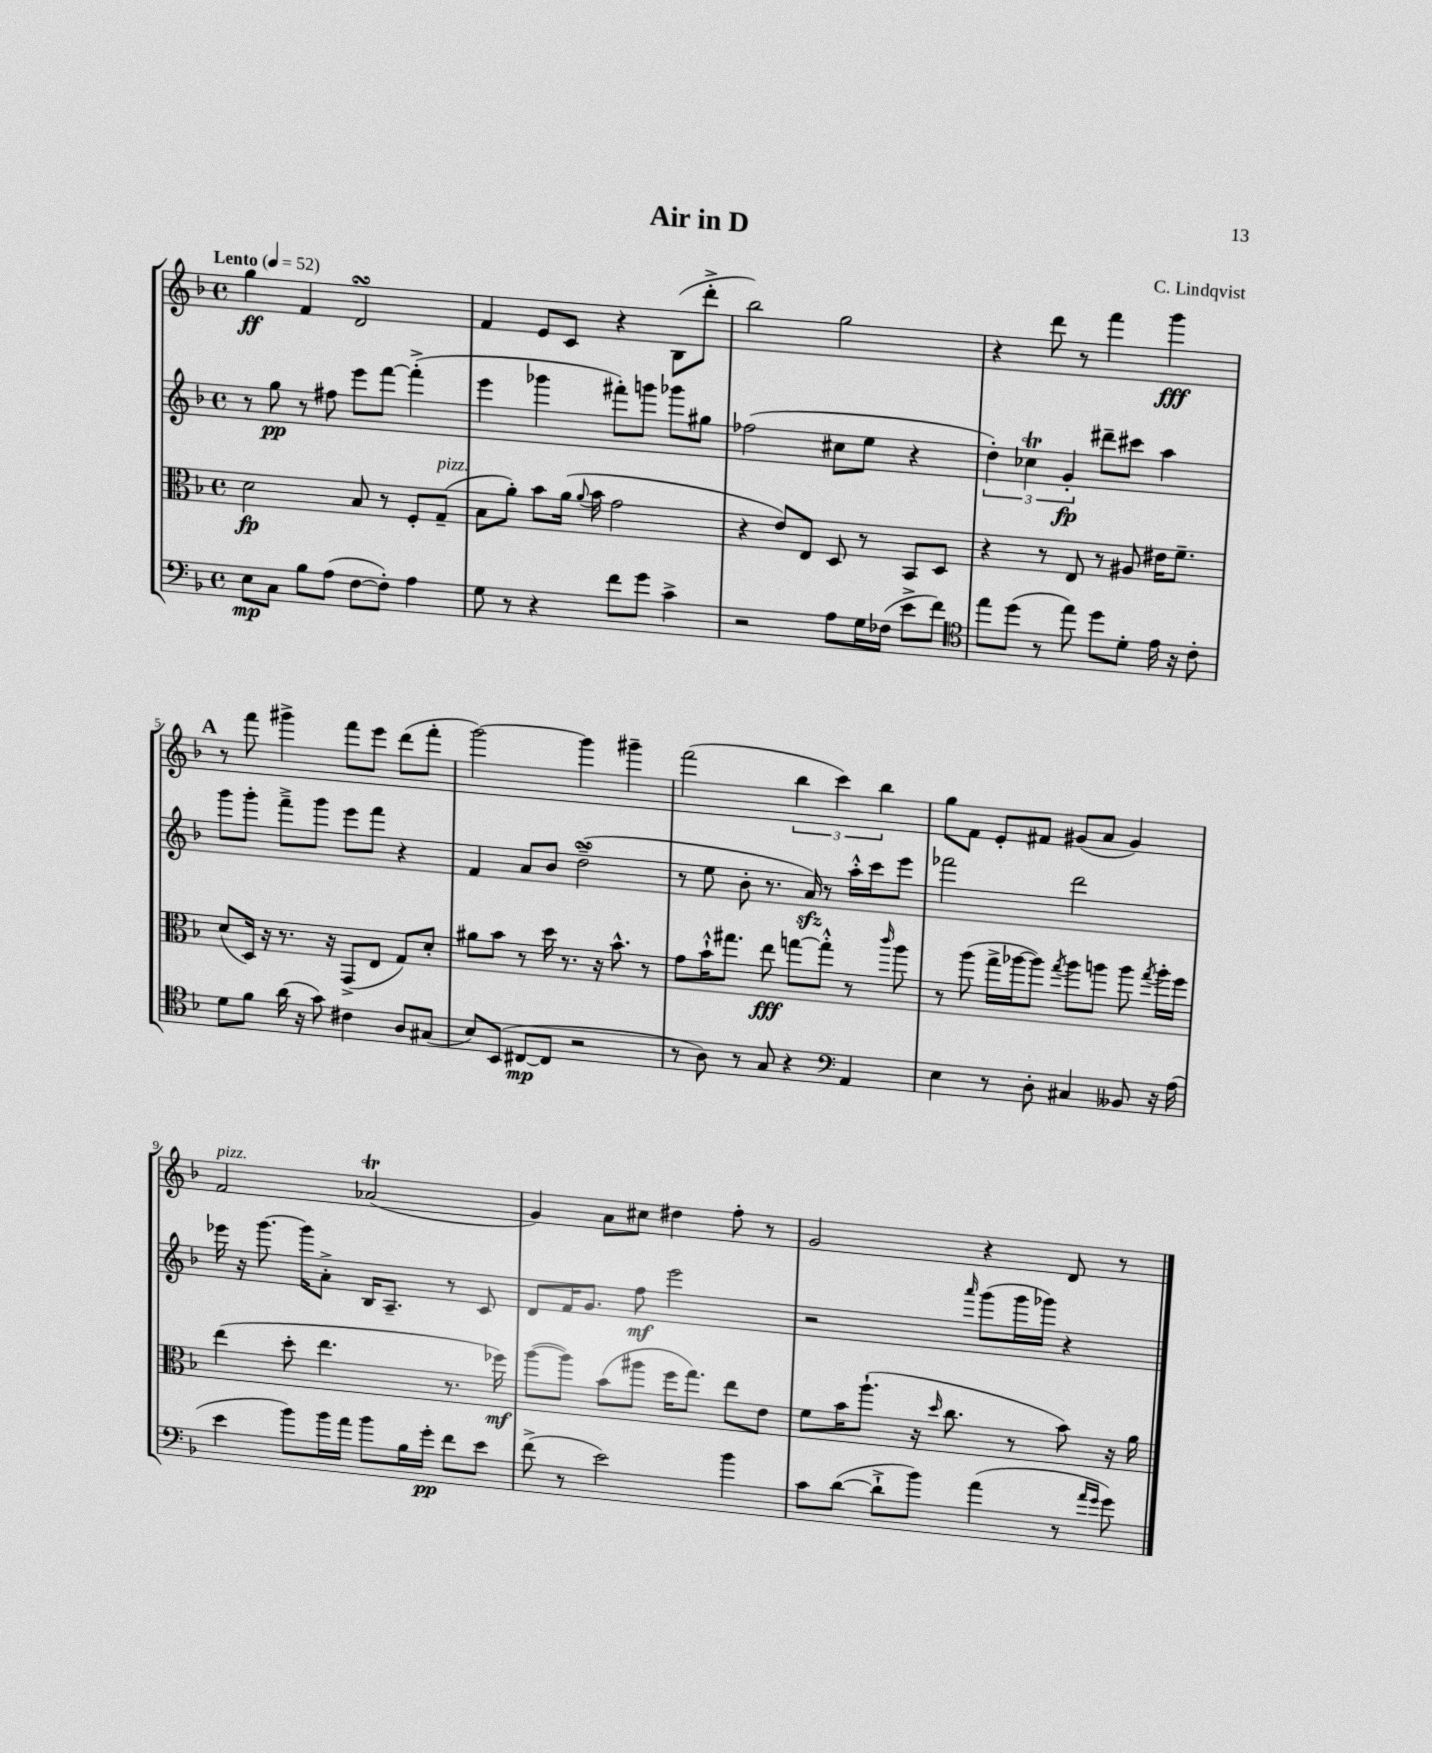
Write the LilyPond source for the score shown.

\header { title = "Air in D" composer = "C. Lindqvist" }
<<
\new StaffGroup <<
\new Staff = "s0" {
    \clef treble \key f \major \defaultTimeSignature \time 4/4 \tempo "Lento" 4 = 52
    \autoBeamOff g''4\ff f'4 d'2\turn |
    f'4 e'8[ c'8] r4 bes8[( d'''8]-.-> |
    bes''2) g''2 |
    r4 d'''8 r8 f'''4 g'''4\fff |
    \mark \markup { \bold "A" } r8 f'''8 gis'''4-> f'''8[ e'''8] d'''8[( f'''8]-. |
    g'''2~) g'''4 gis'''4-- |
    f'''2( \tuplet 3/2 { bes''4 c'''4) bes''4 } |
    g''8[ f'8] e'8[-. fis'8] gis'8[( a'8] gis'4) |
    f'2^\markup { \italic "pizz." } aes'2\trill( |
    g'4) a'8[ cis''8] dis''4 f''8-. r8 |
    g'2 r4 d'8 r8 \bar "|." |
}
\new Staff = "s1" {
    \clef treble \key f \major \defaultTimeSignature \time 4/4
    \autoBeamOff r8 g''8\pp r8 fis''8 e'''8[ f'''8]~ f'''4-.->( |
    e'''4 ges'''4 fis'''8[-.) g'''8] ges'''8[ gis''8] |
    fes''2( cis''8[ e''8] r4 |
    \tuplet 3/2 { d''4-.) ces''4\trill g'4-.\fp } dis'''8[-- cis'''8] a''4 |
    \mark \markup { \bold "A" } g'''8[ g'''8]-. f'''8[---> g'''8] e'''8[ f'''8] r4 |
    f'4 a'8[ bes'8] d''2--->\turn( |
    r8 e''8 bes'8-. r8. a'16\sfz) r8 a''16[-.-^ c'''16 e'''8] |
    fes'''2 d'''2 |
    ees'''16 r16 g'''8.~ g'''16[ a'8]-.-> bes16[ a8.]-- r8 c'8 |
    d'8[ f'16 g'8.] f''8\mf e'''2 |
    r2 \grace { a'''16 } g'''8[( g'''16 ges'''16]) r4 \bar "|." |
}
\new Staff = "s2" {
    \clef alto \key f \major \defaultTimeSignature \time 4/4
    \autoBeamOff d'2\fp bes8 r8 f8[-. g8]--^\markup { \italic "pizz." }( |
    bes8[ a'8]-.) bes'8[ a'16]( \appoggiatura { a'8 } bes'16 g'2 |
    r4 e'8[) e8] d8 r8 bes,8[ d8] |
    r4 r8 e8 r8 ais8 eis'16[ f'8.]-- |
    \mark \markup { \bold "A" } d'8[( d16]) r16 r8. r16 g,8[->( e8] g8[) d'8]-. |
    ais'8[ bes'8] r8 d''16 r8. r16 bes'8.-^ r8 |
    g'8[ bes'16-!-^ gis''8.] e''8\fff g''8[~ g''8]-.-^ r8 \grace { c'''16 } a''8 |
    r8 a''8( g''16[-> aes''16~ aes''8]) \acciaccatura { g''8 } aes''8[ a''8] a''8 \acciaccatura { g''8 } a''16[-. f''16] |
    e''4( d''8-. e''4. r8. fes''16\mf) |
    a''8[~( a''8]) bes'8[( ais''8] f''16[ g''8.]) e''8[ e'8] |
    f'8[ bes'16 a''8.]-!( r16 \grace { d''16 } c''8. r8 bes'8) r16 a'16 \bar "|." |
}
\new Staff = "s3" {
    \clef bass \key f \major \defaultTimeSignature \time 4/4
    \autoBeamOff e8[\mp c8] bes8[ a8]( f8[~ f8]-.) a4 |
    g8 r8 r4 f'8[ g'8] c'4-> |
    r2 a8[ g16 fes16]( e'8[-> f'8]) |
    \clef tenor e''8[ d''8]( r8 e''8) d''8[ d'8]-. e'16 r16 c'8-. |
    \mark \markup { \bold "A" } d'8[ f'8] a'16( r16 g'8) cis'4 a8[ gis8]( |
    bes8[) bes,8]( cis8[~\mp cis8] r2 |
    r8 a8) r8 g8 r4 \clef bass a,4 |
    e4 r8 d8-. cis4 beses,8 r16 a16( |
    e'4 bes'8[) bes'16 a'16] bes'8[ bes16 g'16]-.\pp f'8[ e'8] |
    f'8->( r8 e'2) bes'4 |
    c'8[ d'8]~( d'8[-!-> bes'8]) a'4( r8 \grace { a'16[ g'16] } g'8) \bar "|." |
}
>>
>>
